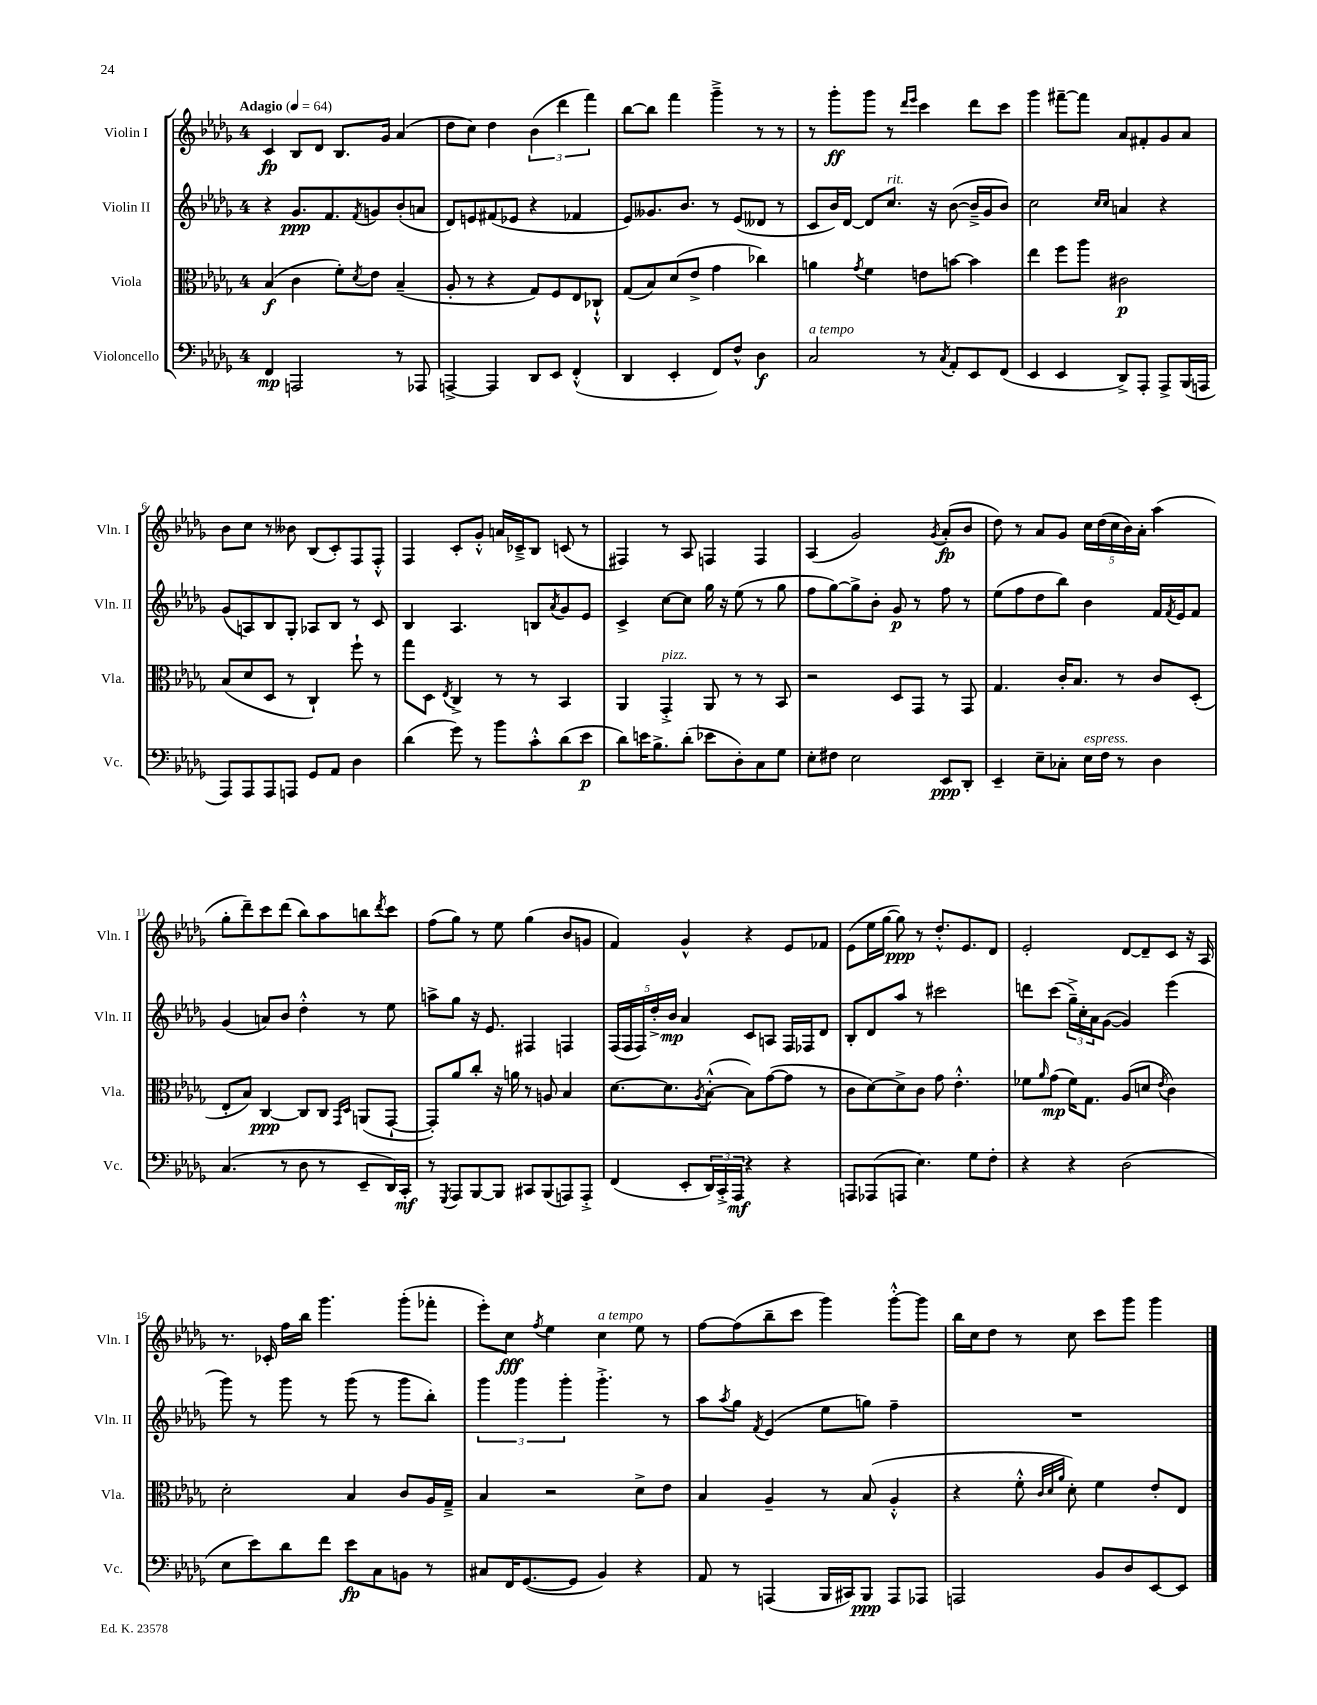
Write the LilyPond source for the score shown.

<<
\new StaffGroup <<
\new Staff = "s0" \with { instrumentName = "Violin I" shortInstrumentName = "Vln. I" } {
    \clef treble \key des \major \once \override Staff.TimeSignature.style = #'single-digit \time 4/4 \tempo "Adagio" 4 = 64
    c'4\fp bes8 des'8 bes8. ges'16 aes'4( |
    des''8 c''8) des''4 \tuplet 3/2 { bes'4( des'''4 f'''4) } |
    bes''8~ bes''8 f'''4 ges'''4---> r8 r8 |
    r8 ges'''8-.\ff ges'''8 r8 \grace { des'''16 ees'''16 } c'''4 des'''8 c'''8 |
    ges'''4 fis'''8~-- fis'''8 aes'8 fis'8-. ges'8 aes'8 |
    bes'8 c''8 r8 beses'8 bes8( c'8-.) f8 f8-.-^ |
    f4 c'8-. ges'8-.-^ a'16 ces'16---> bes8 c'8( r8 |
    fis4) r8 aes8 f4 f4 |
    aes4( ges'2) \acciaccatura { ges'8 } aes'8-.\fp( bes'8 |
    des''8) r8 aes'8 ges'8 \tuplet 5/4 { c''16 des''16( c''16 bes'16) aes'16-. } aes''4( |
    ges''8-. des'''8--) c'''8 des'''8( bes''8) aes''8 b''8 \acciaccatura { des'''8 } c'''8 |
    f''8( ges''8) r8 ees''8 ges''4( bes'8 g'8 |
    f'4) ges'4-^ r4 ees'8 fes'8 |
    ees'8( ees''16 ges''16~ ges''8\ppp) r8 des''8.-.-^ ees'8. des'8 |
    ees'2-. des'8~ des'8-- c'8 r16 aes16 |
    r8. ces'16-. f''16 bes''16 ges'''4. ges'''8-.( fes'''8-. |
    ees'''8-.) c''8\fff \acciaccatura { f''8 } ees''4 c''4^\markup { \italic "a tempo" } ees''8 r8 |
    f''8~ f''8( bes''8-- c'''8 ges'''4) ges'''8~-.-^ ges'''8 |
    bes''16 c''16 des''8 r8 c''8 c'''8 ges'''8 ges'''4 \bar "|." |
}
\new Staff = "s1" \with { instrumentName = "Violin II" shortInstrumentName = "Vln. II" } {
    \clef treble \key des \major \once \override Staff.TimeSignature.style = #'single-digit \time 4/4
    r4 ges'8.\ppp f'8. \acciaccatura { f'8 } g'8 bes'8-.( a'8 |
    des'8) e'8 fis'8( ees'8 r4 fes'4 |
    ees'8) geses'8. bes'8. r8 ees'8( deses'8 r8 |
    c'8 bes'16) des'16~ des'8 c''8.^\markup { \italic "rit." } r16 bes'8~( bes'16---> ges'16 bes'8) |
    c''2 \grace { c''16 c''16 } a'4 r4 |
    ges'8( a8) bes8 ges8-. aes8 bes8 r8 c'8 |
    bes4 aes4. b8 \acciaccatura { aes'8 } ges'8 ees'8 |
    c'4-> c''8~ c''8 ges''16 r16 ees''8( r8 ges''8 |
    f''8 ges''8~) ges''8-> bes'8-. ges'8\p r8 f''8 r8 |
    ees''8( f''8 des''8 bes''8) bes'4 f'16 \acciaccatura { f'8 } ees'16 f'8 |
    ges'4( a'8) bes'8 des''4-.-^ r8 ees''8 |
    a''8-> ges''8 r16 ees'8. fis4 f4 |
    \tuplet 5/4 { f16( f16 f16) des''16-.-> bes'16\mp } aes'4 c'8 a8 f16 fes16 des'8 |
    bes8-. des'8 aes''8 r8 cis'''2 |
    d'''8 c'''8( \tuplet 3/2 { ges''16--->) c''16-. aes'16 } ges'8~( ges'4) ees'''4( |
    ges'''8) r8 ges'''8 r8 ges'''8( r8 ges'''8 bes''8-.) |
    \tuplet 3/2 { ges'''4 ges'''4 ges'''4-. } ges'''4.-.-> r8 |
    aes''8 \acciaccatura { aes''8 } ges''8 \acciaccatura { f'8 } ees'4( ees''8 g''8) f''4-- |
    R1 \bar "|." |
}
\new Staff = "s2" \with { instrumentName = "Viola" shortInstrumentName = "Vla." } {
    \clef alto \key des \major \once \override Staff.TimeSignature.style = #'single-digit \time 4/4
    bes4\f( c'4 f'8-.) \acciaccatura { des'8 } ees'8 bes4--( |
    aes8-. r8 r4 ges8) f8 ees8 ces8-!-^ |
    ges8( bes8) des'8( ees'8-> ges'4 ces''4) |
    a'4 \acciaccatura { ges'8 } f'4 e'8 b'8~ b'4 |
    ees''4 f''8 aes''8 cis'2\p |
    bes8( des'8 des8 r8 c4-!) f''8-! r8 |
    ges''8 des8 \acciaccatura { ees8 } c4-> r8 r8 bes,4 |
    aes,4 ges,4-.->^\markup { \italic "pizz." } aes,8 r8 r8 bes,8 |
    r2 des8 ges,8 r8 ges,8 |
    ges4. c'16-. bes8. r8 c'8 des8-.( |
    ees8-. bes8) c4~\ppp c8 c8 \grace { ges,16 des16 } a,8( ges,8~-! |
    ges,8-.) aes'8 c''8-. r16 a'16 r8 a8 bes4 |
    des'8.~ des'8. \acciaccatura { aes8 } bes8~-.-^( bes8) ges'8~( ges'8 r8 |
    c'8 des'8~) des'8-> c'8 ges'8 ees'4.-.-^ |
    fes'8 \grace { aes'16 } ges'8\mp( fes'16) ges8. aes8( d'8 \acciaccatura { ees'8 } c'4) |
    des'2-. bes4 c'8 aes16 ges16---> |
    bes4 r2 des'8-> ees'8 |
    bes4 aes4-- r8 bes8( aes4-.-^ |
    r4 f'8-.-^ \grace { c'32 des'32 aes'32 } des'8-.) f'4 ees'8-. ees8 \bar "|." |
}
\new Staff = "s3" \with { instrumentName = "Violoncello" shortInstrumentName = "Vc." } {
    \clef bass \key des \major \once \override Staff.TimeSignature.style = #'single-digit \time 4/4
    f,4\mp a,,2 r8 aes,,8 |
    a,,4~-> a,,4 des,8 ees,8 f,4-.-^( |
    des,4 ees,4-. f,8) f8-^ des4\f |
    c2^\markup { \italic "a tempo" } r8 \acciaccatura { c8 } aes,8-. ees,8 f,8( |
    ees,4 ees,4 des,8->) aes,,8-. aes,,8-> bes,,16( a,,16 |
    aes,,8) aes,,8 aes,,8 a,,8 ges,8 aes,8 des4 |
    des'4( ges'8) r8 bes'8 c'8-.-^ des'8( ees'8\p |
    des'8) e'16 bes8.-> des'8-.( ees'8 des8-.) c8 ges8 |
    ees8-. fis8 ees2 ees,8\ppp des,8-. |
    ees,4-- ees8-- ces8-. ees16^\markup { \italic "espress." } f16 r8 des4 |
    c4.( r8 des8 r8 ees,8-- des,16) c,16-.\mf |
    r8 \acciaccatura { ges,,8 } aes,,8 bes,,8~ bes,,8 cis,8 bes,,8( a,,8) a,,8-.-> |
    f,4( ees,8-. \tuplet 3/2 { des,16) c,16-.-> aes,,16\mf } r4 r4 |
    a,,8 aes,,8( a,,8 ees4.) ges8 f8-. |
    r4 r4 des2( |
    ees8 ees'8) des'8 f'8 ees'8\fp c8 b,8 r8 |
    cis8 f,16 ges,8.~( ges,8 bes,4) r4 |
    aes,8 r8 a,,4( bes,,16 cis,16) bes,,8\ppp a,,8 aes,,8 |
    a,,2 bes,8 des8 ees,8~ ees,8 \bar "|." |
}
>>
>>
